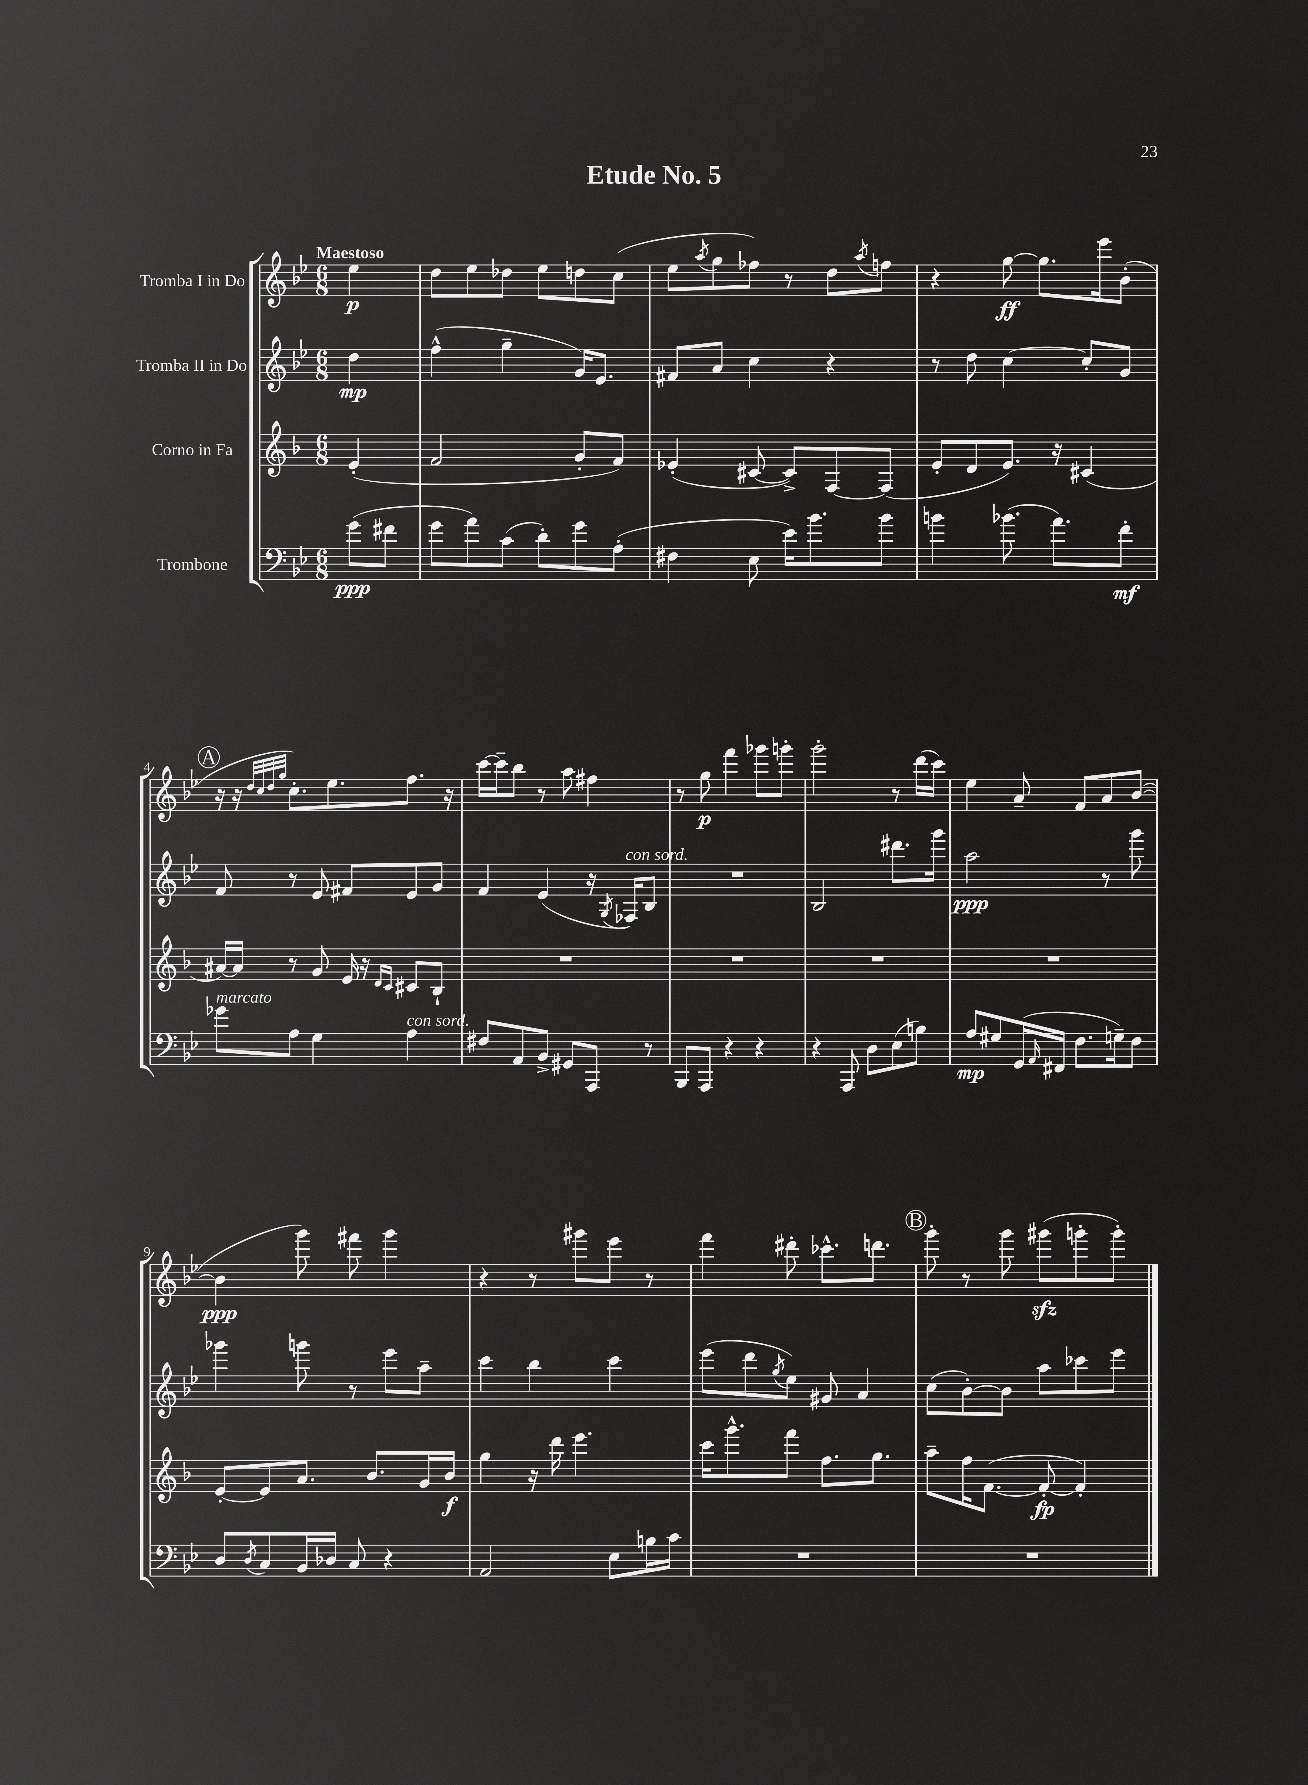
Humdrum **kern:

**kern	**kern	**kern	**kern
*staff4	*staff3	*staff2	*staff1
*clefF4	*clefG2	*clefG2	*clefG2
*k[b-e-]	*k[b-]	*k[b-e-]	*k[b-e-]
*M6/8	*M6/8	*M6/8	*M6/8
(8g\L	(4e'/	4dd\	4ee-\
8f#\J	.	.	.
=	=	=	=
8g\L	2f/	(4ff^^\	8dd\L
8a\)	.	.	8ee-\
(8c\J	.	4gg~\	8dd-\J
8d'\L)	.	.	8ee-\L
8g\	8g'/L	16g/LK)	8dd\
.	.	8.e-/J	.
(8A'\J	8f/J)	.	(8cc\J
=	=	=	=
4F#\	(4e-'/	8f#/L	8ee-\L
.	.	.	8qaa/
.	.	8a/J	8gg\
8E-\	[8c#/	4cc\	8ff-\J)
16e-\LK)	8c#^/]L)	.	8r
8.b-\	.	.	.
.	[8F/	4r	8dd\L
.	.	.	8qaa/
8b-\J	(8F/]J	.	8ff\J
=	=	=	=
4b\	8e'/L	8r	4r
.	8d/	8dd\	.
(8.b-\	8.e/J)	[4cc\	[8gg\
.	.	.	8.gg\]L
8.a\L)	16r	.	.
.	(4c#/	8cc'/]L	.
.	.	.	16eee-\k
8f'\J	.	8g/J	(8b-'\J
=	=	=	=
8g-\L	[16a#/LL)	8f/	16r
.	16a#/]JJ	.	16r
.	.	.	32qqdd/LLL
.	.	.	32qqcc/
.	.	.	32qqdd/
.	.	.	32qqgg/JJJ
8A\J	8r	8r	8.cc'\L)
4G\	8g/	8e-/	.
.	.	.	8.ee-\
.	16e/	8f#/L	.
.	16r	.	.
.	16qqd/LL	.	.
.	16qqc/JJ	.	.
4A\	8c#/L	8e-/	8.ff\J
.	8B-`/J	8g/J	.
.	.	.	16r
=	=	=	=
8F#/L	2.r	4f/	[16ccc\LL
.	.	.	16ccc~\]J
8AA/	.	.	8bb-\J
8BB-^/J	.	(4e-/	8r
8GG#/L	.	.	8aa\
8AAA/J	.	16r	4ff#\
.	.	8qG/	.
.	.	16F-/LK)	.
8r	.	8B-/J	.
=	=	=	=
8BBB-/L	2.r	2.r	8r
8AAA/J	.	.	8gg\
4r	.	.	4fff\
4r	.	.	8ggg-\L
.	.	.	8ggg'\J
=	=	=	=
4r	2.r	2B-/	2ggg'\
8AAA/	.	.	.
8D\L	.	.	.
(8E-\	.	8.ddd#\L	8r
8B\J)	.	.	(16ddd\LL
.	.	16ggg\Jk	16ccc\JJ)
=	=	=	=
8A/L	2.r	2aa\	4ee-\
8G#/	.	.	.
(16GG/L	.	.	8a~/
16qqAA/	.	.	.
16FF#/JJ	.	.	.
8.F\L	.	.	8f/L
.	.	8r	8a/
16G~\k)	.	.	.
8F\J	.	8ggg\	([8b-/J
=	=	=	=
8D/L	[8e'/L	4ggg-\	4b-\]
8qD/	.	.	.
8C/	8e/]	.	.
16BB-/L	8.a/J	8ggg\	8ggg\)
16D-/JJ	.	.	.
8C/	.	8r	8fff#\
.	8.b-/L	.	.
4r	.	8eee-\L	4ggg\
.	16g/L	8aa~\J	.
.	16b-/JJ	.	.
=	=	=	=
2AA/	4gg\	4ccc\	4r
.	16r	4bb-\	8r
.	16ddd\	.	.
.	4.eee\	.	8ggg#\L
8E-\L	.	4ccc\	8eee-\J
16B\L	.	.	8r
16c\JJ	.	.	.
=	=	=	=
2.r	16ccc\LK	(8eee-\L	4fff\
.	8.ggg^^\	.	.
.	.	8ddd\	.
.	.	8qgg/	.
.	8fff\J	8ee-\J)	8ddd#'\
.	8.ff\L	8g#/	8.ccc-^^\L
.	.	4a/	.
.	8.gg\J	.	8.ddd\J
=	=	=	=
2.r	8aa~\L	(8cc\L	8ggg'\
.	16ff\K	[8b-'\)	8r
.	([8.f\J	.	.
.	.	8b-\]J	8ggg\
.	8f'/_	8aa\L	(8ggg#\L
.	4f'/])	8ccc-\	8ggg'\
.	.	8eee-\J	8ggg'\J)
==	==	==	==
*-	*-	*-	*-
